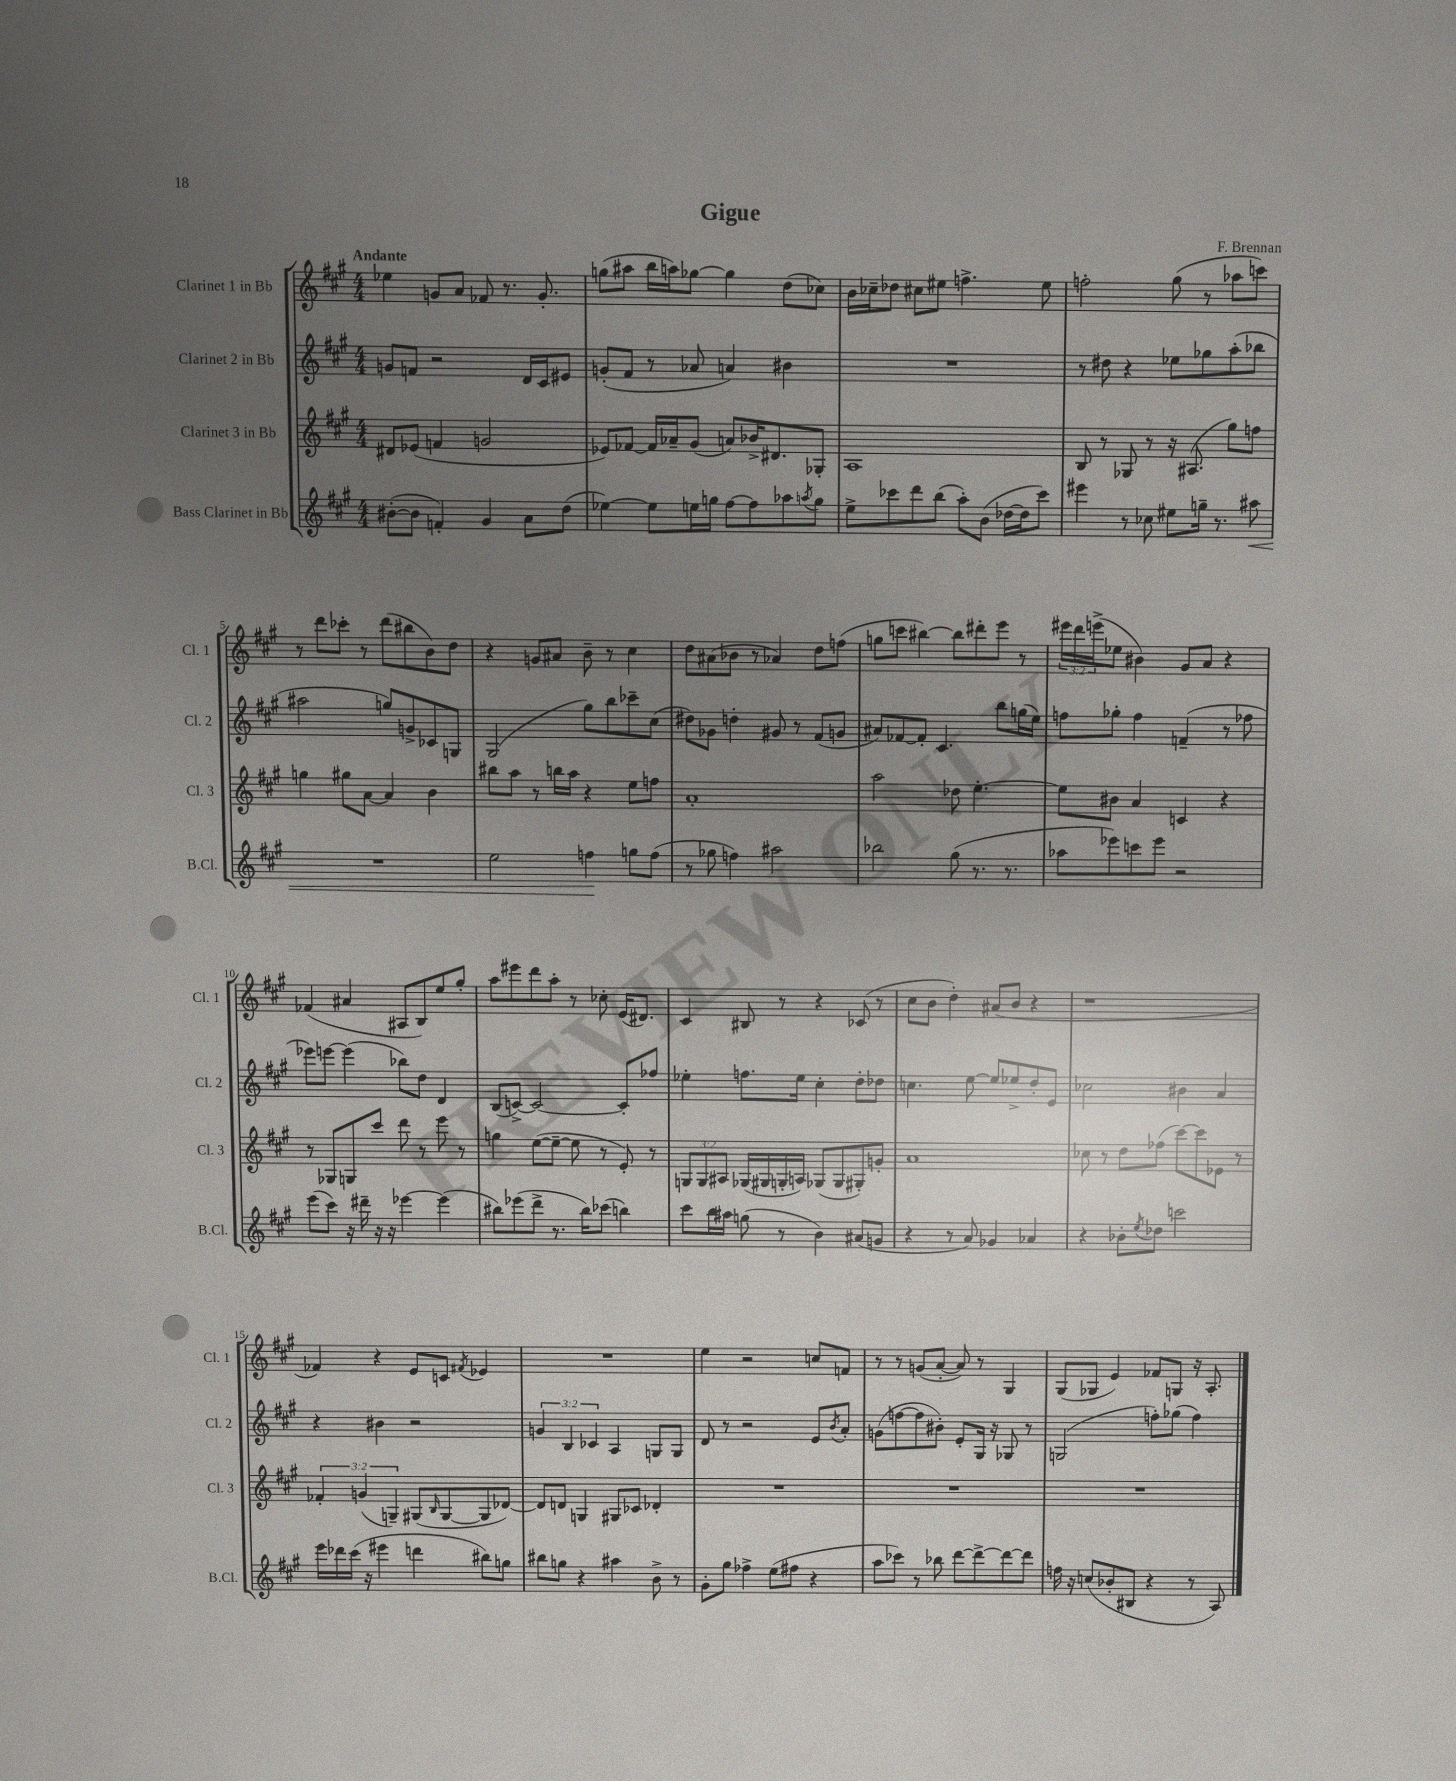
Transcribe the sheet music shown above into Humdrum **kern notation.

**kern	**dynam	**kern	**kern	**kern
*part4	*part4	*part3	*part2	*part1
*staff4	*staff4	*staff3	*staff2	*staff1
*I"Bass Clarinet in Bb	*	*I"Clarinet 3 in Bb	*I"Clarinet 2 in Bb	*I"Clarinet 1 in Bb
*I'B.Cl.	*	*I'Cl. 3	*I'Cl. 2	*I'Cl. 1
*clefG2	*	*clefG2	*clefG2	*clefG2
*k[f#c#g#]	*	*k[f#c#g#]	*k[f#c#g#]	*k[f#c#g#]
*M4/4	*	*M4/4	*M4/4	*M4/4
=1	=1	=1	=1	=1
!	!	!	!	!LO:TX:a:B:t=Andante
([8b#X'\L	.	8d#X/L	8gn/L	4ee-X\
8b#\J]	.	(8e-X/J	8fn/J	.
4fn'/)	.	4fn/	2r	8gn/L
.	.	.	.	8a/J
4g#/	.	2gn/	.	8f-X/
.	.	.	.	8.r
8a\L	.	.	16d/LL	.
.	.	.	16c#/J	8.g'/
(8dd\J	.	.	8e#X/J	.
=2	=2	=2	=2	=2
[4ee-X\)	.	8e-X/L)	(8gn'/L	(8ggn\L
.	.	[8f-X/J	8f#/J	8aa#X\J
8ee-\L]	.	16f-/LL]	8r	16bb\LL
.	.	16a-X~/J	.	16aan\J)
16een\L	.	(8g#/J	8a-X/	[8gg-X\J
16ggn\JJ	.	.	.	.
[8ff#\L	.	8an/L)	4an/)	4gg-\]
8ff#\]	.	16b-X^/K	.	.
.	.	8.d#X/	.	.
8aa-X\	.	.	4b#X\	(8dd\L
8qaan/	.	.	.	.
8gg\J	.	8G-X'/J	.	8cc-X\J)
=3	=3	=3	=3	=3
8ee^\L	.	1A	1r	16b\LL
.	.	.	.	16cc-X~\J
8ccc-X\	.	.	.	8dd-X\J
8ddd\	.	.	.	8cc#X\L
(8bb\J	.	.	.	8ee#X\J
8aa'\L)	.	.	.	4.ffn^\
(8b\J	.	.	.	.
[16dd-X\LL	.	.	.	.
16dd-\J]	.	.	.	.
8ccc-\J)	.	.	.	8ee#\
=4	=4	=4	=4	=4
4eee#X\	.	8B/	8r	2ffn'\
.	.	8r	8dd#X\	.
8r	.	8G-X/	4r	.
8cc-X\	.	8r	.	.
8ee#X\L	.	16r	8ee-X\L	(8gg#\
.	.	(8.A#X/	.	.
16ggn~\Jk	.	.	8gg-X\	8r
8.r	.	.	.	.
.	.	8gg#\L)	(8aa'\	8aa-X\L
!	!LO:HP:b	!	!	!
8aa#X\	<	8ffn\J	8bb-X\J	8cccn\J)
!!LO:LB:g=z
=5	=5	=5	=5	=5
1r	.	4ggn\	2aa#X\	8r
.	.	.	.	8ddd\L
.	.	8gg#X\L	.	8ccc-X'\J
.	.	[8a\J	.	8r
.	.	4a/]	8ggn/L)	(8ddd\L
.	.	.	8gn^/	8bb#X\
.	.	4b\	8c-X/	8b\)
.	.	.	8Gn/J	8dd\J
=6	=6	=6	=6	=6
2ee\	.	8bb#X\L	(2G#/	4r
.	.	8aa\J	.	.
.	.	8r	.	8gn/L
.	.	16bbn\LL	.	8a#X/J
.	.	16aa\JJ	.	.
4ffn\	.	4r	8gg#\L)	8b~\
.	.	.	8bb\	8r
8ggn\L	[	8ee\L	8ccc-X~\	4cc#\
(8ff\J	.	8ffn\J	(8cc#\J	.
=7	=7	=7	=7	=7
8r	.	1a'	8dd#X\L)	8dd\L
8gg-X\	.	.	8g-X\J	(8a#X\
4ffn\)	.	.	4ddn'\	8b-X\J
.	.	.	.	8r
2aa#X\	.	.	8g#X/	4a-X/)
.	.	.	8r	.
.	.	.	(8f#/L	8dd\L
.	.	.	8gn/J	(8ffn\J
=8	=8	=8	=8	=8
2bb-X\	.	2aa\	8a#X/L)	8ggn\L
.	.	.	[8f-X/	8cccn\J
.	.	.	8f-'/J]	[4bb#X\)
.	.	.	4.c#/	.
(8gg#\	.	8dd-X\	.	8bb#\L]
8.r	.	[4.ee'\	.	8ddd#X'\
.	.	.	8bb\L	8eee\J
8.r	.	.	.	.
.	.	.	(16ggn\L	8r
.	.	.	16ee\JJ)	.
=9	=9	=9	=9	=9
8aa-X\L	.	8ee\L]	8ffn\L	24eee#X\LL
.	.	.	.	24ddd\
.	.	.	.	(24eeen^\J
8eee-X\)	.	8b#X\J	8gg-X'\J	8ee-X\J
8cccn\	.	4a/	4ff\	4b#X\)
8eee-\J	.	.	.	.
2r	.	4cn/	(4fn~/	8g#/L
.	.	.	.	8a/J
.	.	4r	8r	4r
.	.	.	8ff-X\	.
!!LO:LB:g=z
=10	=10	=10	=10	=10
(8eee\L	.	8r	8eee-X\L)	(4f-X/
8ccc#\J)	.	8G-X/L	[8eeen\J	.
16r	.	8Gn/	(4eee\]	4a#X/
16ddd#X~\	.	.	.	.
16r	.	8ccc#/J	.	.
16r	.	.	.	.
[4eee-X\	.	8ddd\	8bb-X\L)	8A#X/L
.	.	8r	8dd\J	8B/)
(4eee-\]	.	8eee\	4d/	8ee/
.	.	8r	.	8gg#'/J
=11	=11	=11	=11	=11
8bb#X\L)	.	4ggn\	(8B/L	8aa\L
(8eee-X\	.	.	[8cn^/J)	8eee#X\
8ddd^\J	.	([8ee\L	2c/_	8ddd\
8.r	.	8ee~\J_	.	8aa'\J
.	.	8ee\]	.	8r
16bb#\KL)	.	.	.	.
(8ccc-X\J	.	8r	.	8cc-X'\
4bbn\)	.	8e'/)	8c'/L]	(16e/KL
.	.	.	.	8.d#X/J)
.	.	8r	8ff-X/J	.
=12	=12	=12	=12	=12
8ccc#\L	.	12Gn/L	4ee-X'\	4c#/
.	.	12G/	.	.
16bb\L	.	.	.	.
.	.	12A#X/J	.	.
16aa#X\JJ	.	.	.	.
(8ggn\	.	(16G-X/LL	8.ffn\L	8B#X/
.	.	16G#X/	.	.
8r	.	16Gn'/	.	8r
.	.	16An/JJ)	16ee-\Jk	.
4b\)	.	(8G-X/L	4cc#'\	4r
.	.	8G-/	.	.
(8a#X/L	.	8G#X'/)	8dd'\L	(8c-X/
8gn/J	.	8gn'/J	8dd-X\J	8r
=13	=13	=13	=13	=13
4r	.	1a	4.ccn\	8cc#\L
.	.	.	.	8b\J
8r	.	.	.	4dd'\)
8a/)	.	.	[8ee\	.
4g-X/	.	.	8ee/L]	(8a#X/L
.	.	.	8ee-X^/	8b/J
4a-X/	.	.	8dd'/	4r
.	.	.	8e/J	.
=14	=14	=14	=14	=14
4r	.	8cc-X\	2cc-X\	1r
.	.	8r	.	.
8b-X'\L	.	8dd\L	.	.
8qee/	.	.	.	.
8dd-X\J	.	(8ff-X\J	.	.
2cccn\	.	[8ccc#\L)	4b#X\	.
.	.	8ccc#\]	.	.
.	.	8e-X\J	4a/	.
.	.	8r	.	.
!!LO:LB:g=z
=15	=15	=15	=15	=15
16eee\LL	.	6f-X'/	4r	4f-X/)
16ddd-X\	.	.	.	.
(16ccc#\JJ	.	.	.	.
.	.	(6gn/	.	.
16r	.	.	.	.
4eee#X\	.	.	4b#X\	4r
.	.	6Gn~/)	.	.
4dddn\	.	(8G#X/L	2r	8e/L
.	.	16qqB/	.	.
.	.	[8G#/	.	8cn/J
.	.	.	.	8qf#X/
8bb#X\L)	.	8G#/]	.	4e-X/
8ggn\J	.	[8d-X/J)	.	.
=16	=16	=16	=16	=16
8bb#X\L	.	8d-/L]	6gn/	1r
8ggn\J	.	8dn/J	.	.
.	.	.	6B/	.
4r	.	4Gn/	.	.
.	.	.	6c-X/	.
4aa#X\	.	8G#X/L	4A/	.
.	.	8c-X/J	.	.
8b^\	.	4d-X'/	8Gn/L	.
8r	.	.	8G/J	.
=17	=17	=17	=17	=17
8g#'\L	.	1r	8d/	4ee\
8gg#\J	.	.	8r	.
4ff-X^\	.	.	2r	2r
(8ee\L	.	.	.	.
8ff#X\J	.	.	.	.
4r	.	.	8e/L	8ccn/L
.	.	.	8qb/	.
.	.	.	8a'/J	8fn/J
=18	=18	=18	=18	=18
8aa\L	.	1r	(8gn\L	8r
8ccc-X\J)	.	.	[8ffn\	8r
8r	.	.	8ff\]	(8gn/L
8bb-X\	.	.	8b#X'\J)	[8a'/J
[8ddd\L	.	.	8e'/L	8a/])
8ddd^\_	.	.	16G#/Jk	8r
.	.	.	16r	.
8ddd\_	.	.	8G-X/	4G#/
8ddd\J]	.	.	8r	.
=19	=19	=19	=19	=19
16ffn\	.	1r	(2Gn/	(8G#/L
16r	.	.	.	.
(8ccn/L	.	.	.	8G-X/J
8b-X'/	.	.	.	4e/)
8B#X/J	.	.	.	.
4r	.	.	8ffn'\L)	8f-X/L
.	.	.	(8gg-X\J	8Gn/J
8r	.	.	4ff\)	16r
.	.	.	.	8.A'/
8A/)	.	.	.	.
==	==	==	==	==
*-	*-	*-	*-	*-
